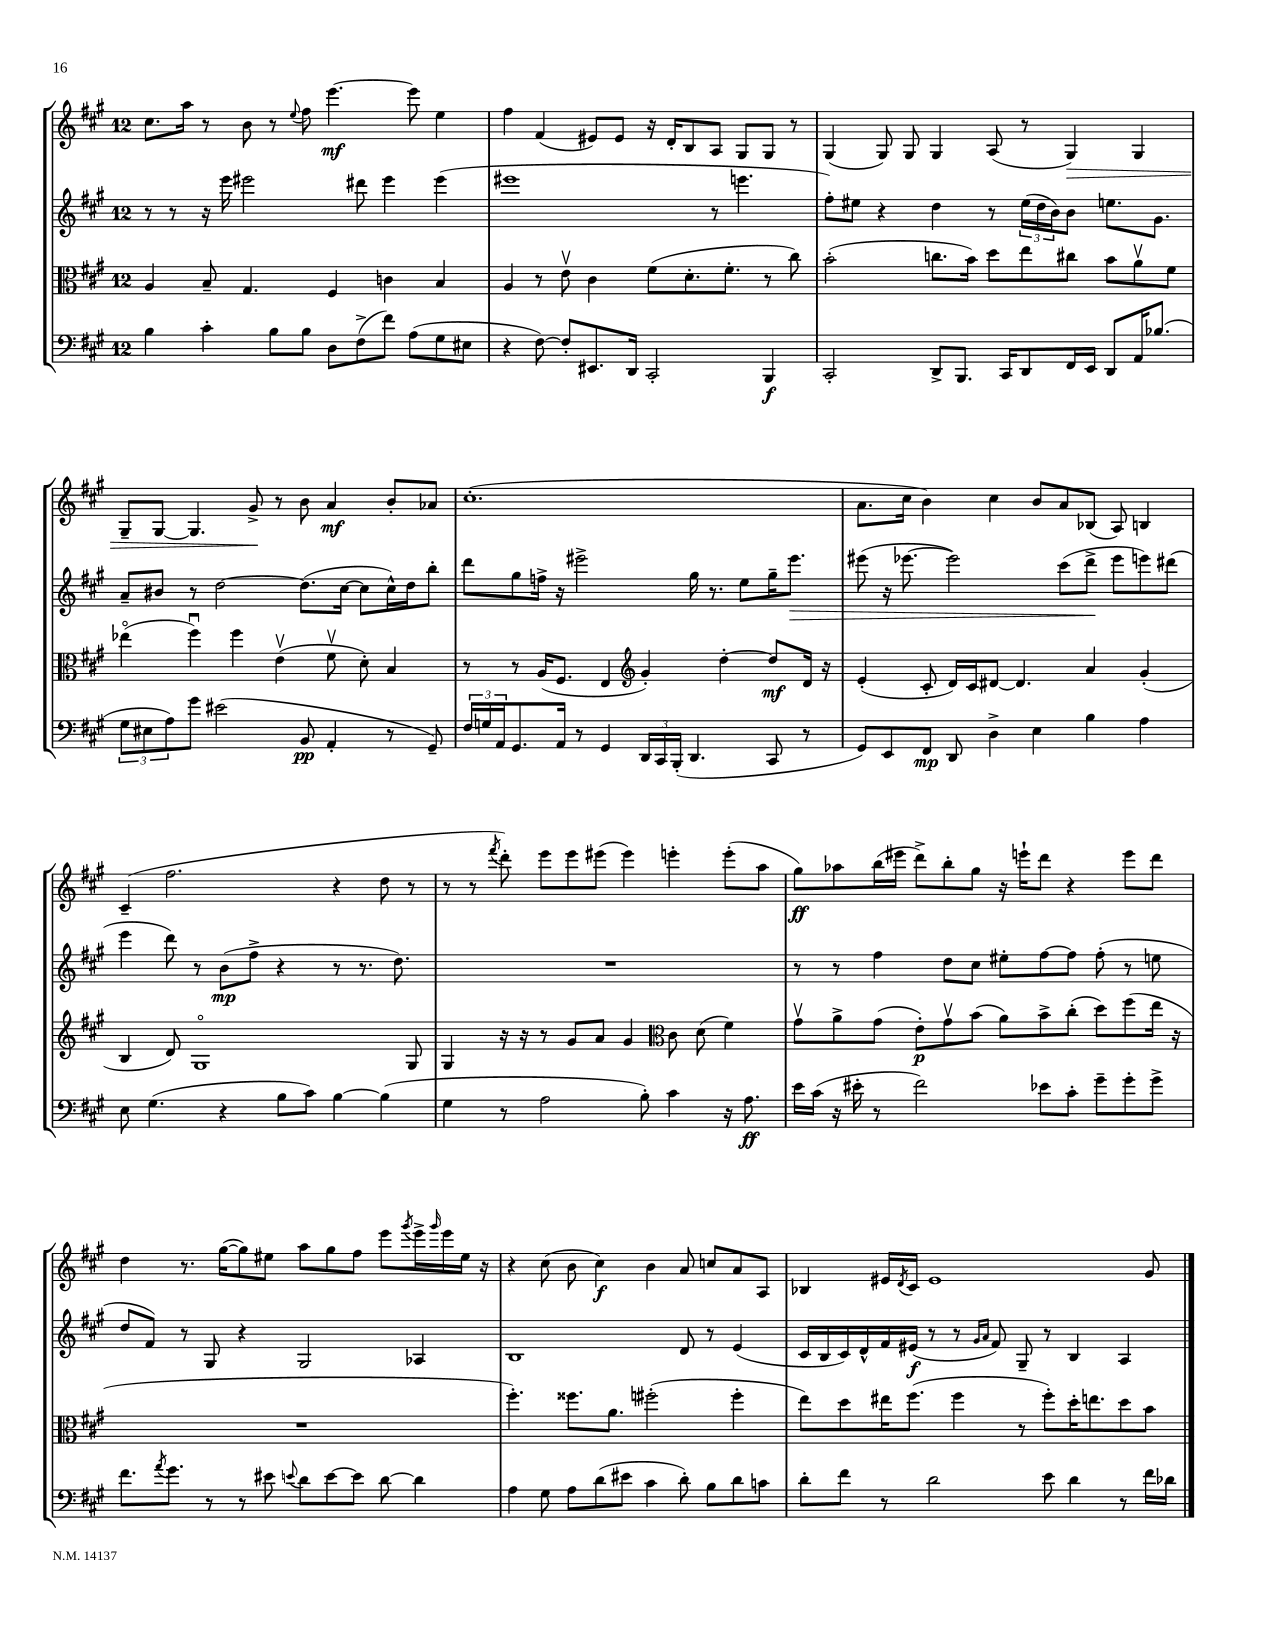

**kern	**dynam	**kern	**dynam	**kern	**dynam	**kern	**dynam
*part4	*part4	*part3	*part3	*part2	*part2	*part1	*part1
*staff4	*staff4	*staff3	*staff3	*staff2	*staff2	*staff1	*staff1
*clefF4	*	*clefC3	*	*clefG2	*	*clefG2	*
*k[f#c#g#]	*	*k[f#c#g#]	*	*k[f#c#g#]	*	*k[f#c#g#]	*
*M12/8	*	*M12/8	*	*M12/8	*	*M12/8	*
=10	=10	=10	=10	=10	=10	=10	=10
4B\	.	4A/	.	8r	.	8.cc#\L	.
.	.	.	.	8r	.	.	.
.	.	.	.	.	.	16aa\Jk	.
4c#'\	.	8B~/	.	16r	.	8r	.
.	.	.	.	16eee\	.	.	.
.	.	4.G#/	.	2eee#X\	.	8b\	.
8B\L	.	.	.	.	.	8r	.
.	.	.	.	.	.	8qqee/	.
8B\J	.	.	.	.	.	8ff#\	.
8D\L	.	4F#/	.	.	.	[4.eee\	mf
(8F#^\	.	.	.	8ddd#X\	.	.	.
8f#\J)	.	4cn\	.	4eee#\	.	.	.
(8A\L	.	.	.	.	.	8eee\]	.
8G#\	.	4B/	.	(4eee#\	.	4ee\	.
8E#X\J	.	.	.	.	.	.	.
=11	=11	=11	=11	=11	=11	=11	=11
4r	.	4A/	.	1eee#X	.	4ff#\	.
[8F#\)	.	8r	.	.	.	(4f#/	.
8F#'/L]	.	8ev\	.	.	.	.	.
8.EE#X/	.	4c#\	.	.	.	8e#X/L)	.
.	.	.	.	.	.	8e#/J	.
16DD/Jk	.	.	.	.	.	.	.
2CC#'/	.	(8f#\L	.	.	.	16r	.
.	.	.	.	.	.	16d'/KL	.
.	.	8.d'\	.	.	.	8B/	.
.	.	.	.	8r	.	8A/J	.
.	.	8.f#'\J	.	.	.	.	.
.	.	.	.	4.eeen\	.	8G#/L	.
4BBB/	f	8r	.	.	.	8G#/J	.
.	.	8cc#\)	.	.	.	8r	.
=12	=12	=12	=12	=12	=12	=12	=12
2CC#'/	.	(2b'\	.	8ff#'\L)	.	(4G#/	.
.	.	.	.	8ee#X\J	.	.	.
.	.	.	.	4r	.	8G#/)	.
.	.	.	.	.	.	8G#/	.
8DD^/L	.	8.ccn\L	.	4dd\	.	4G#/	.
8.BBB/J	.	.	.	.	.	.	.
.	.	16b\Jk)	.	.	.	.	.
.	.	8dd\L	.	8r	.	(8A/	.
16CC#/KL	.	.	.	.	.	.	.
8DD/	.	8ee\	.	(24ee#\LL	.	8r	.
.	.	.	.	24dd\	.	.	.
.	.	.	.	24b\J)	.	.	.
!	!	!	!	!	!	!	!LO:HP:b
16FF#/L	.	8cc#X\J	.	8b\J	.	4G#/)	>
16EE/JJ	.	.	.	.	.	.	.
8DD/L	.	8b\L	.	8.een\L	.	.	.
16AA/K	.	8av\	.	.	.	4G#/	.
(8.B-X/J	.	.	.	8.g#\J	.	.	.
.	.	8f#\J	.	.	.	.	.
!!LO:LB:g=z
=13	=13	=13	=13	=13	=13	=13	=13
12G#\L	.	(4ee-X\	.	8a~/L	.	8G#~/L	.
12E#X\	.	.	.	.	.	.	.
.	.	.	.	8b#X/J	.	[8G#/J	.
12A\)	.	.	.	.	.	.	.
8g#\J	.	4ff#u\)	.	8r	.	4.G#/]	.
(2e#X\	.	.	.	[2dd\	.	.	.
.	.	4ff#\	.	.	.	.	.
.	.	.	.	.	.	8g#^/	.
.	.	(4ev\	.	.	.	8r	]
8BB/	pp	.	.	(8.dd\L]	.	8b\	.
4AA'/	.	8f#v\	.	.	.	4a/	mf
.	.	.	.	[16cc#\Jk	.	.	.
.	.	8d'\)	.	8cc#\L]	.	.	.
8r	.	4B/	.	16cc#^^\L)	.	8b'/L	.
.	.	.	.	16dd\J	.	.	.
8GG#~/)	.	.	.	8bb'\J	.	8a-X/J	.
=14	=14	=14	=14	=14	=14	=14	=14
24F#/LL	.	8r	.	8ddd\L	.	(1.cc#'	.
24Gn/	.	.	.	.	.	.	.
24AA/J	.	.	.	.	.	.	.
8.GG#/	.	8r	.	8gg#\	.	.	.
.	.	(16A/KL	.	16ffn^\Jk	.	.	.
16AA/Jk	.	8.F#/J	.	16r	.	.	.
8r	.	.	.	2eee#X^\	.	.	.
4GG#/	.	4E/	.	.	.	.	.
*	*	*clefG2	*	*	*	*	*
24DD/LL	.	4g#'/)	.	.	.	.	.
24CC#/	.	.	.	.	.	.	.
(24BBB'/JJ	.	.	.	.	.	.	.
4.DD/	.	.	.	16gg#\	.	.	.
.	.	.	.	8.r	.	.	.
.	.	[4dd'\	.	.	.	.	.
.	.	.	.	8ee\L	.	.	.
8CC#/	.	8dd/L]	mf	16gg#~\K	.	.	.
!	!	!	!	!	!LO:HP:b	!	!
.	.	.	.	8.eee#\J	>	.	.
8r	.	16d/Jk	.	.	.	.	.
.	.	16r	.	.	.	.	.
=15	=15	=15	=15	=15	=15	=15	=15
8GG#/L)	.	(4e'/	.	(8eee#X\	.	8.a\L	.
8EE/	.	.	.	16r	.	.	.
.	.	.	.	[8.eee-X\	.	16cc#\Jk	.
8FF#/J	mp	8c#'/	.	.	.	4b\)	.
8DD/	.	16d/LL)	.	2eee-\])	.	.	.
.	.	16c#/J	.	.	.	.	.
4D^\	.	[8d#X/J	.	.	.	4cc#\	.
.	.	4.d#/]	.	.	.	.	.
4E\	.	.	.	.	.	8b/L	.
.	.	.	.	(8ccc#\L	.	8a/	.
4B\	.	4a/	.	8ddd^\J	.	(8B-X/J	.
.	.	.	.	8eee-\L	]	8A/)	.
4A\	.	(4g#'/	.	8eeen\)	.	4Bn/	.
.	.	.	.	(8ddd#X\J	.	.	.
!!LO:LB:g=z
=16	=16	=16	=16	=16	=16	=16	=16
8E\	.	4B/	.	4eee\	.	(4c#~/	.
(4.G#\	.	.	.	.	.	.	.
.	.	8d/)	.	8ddd\)	.	2.ff#\	.
.	.	1G#	.	8r	.	.	.
4r	.	.	.	(8b\L	mp	.	.
.	.	.	.	8ff#^\J	.	.	.
8B\L	.	.	.	4r	.	.	.
8c#\J)	.	.	.	.	.	.	.
[4B\	.	.	.	8r	.	4r	.
.	.	.	.	8.r	.	.	.
(4B\]	.	.	.	.	.	8dd\	.
.	.	.	.	8.dd\)	.	.	.
.	.	8G#/	.	.	.	8r	.
=17	=17	=17	=17	=17	=17	=17	=17
4G#\	.	4G#/	.	1.r	.	8r	.
.	.	.	.	.	.	8r	.
.	.	.	.	.	.	8qfff#/	.
8r	.	16r	.	.	.	8ddd'\)	.
.	.	16r	.	.	.	.	.
2A\	.	8r	.	.	.	8eee\L	.
.	.	8g#/L	.	.	.	8eee\	.
.	.	8a/J	.	.	.	(8eee#X\J	.
.	.	4g#/	.	.	.	4eee#\)	.
8B'\)	.	.	.	.	.	.	.
*	*	*clefC3	*	*	*	*	*
4c#\	.	8c#\	.	.	.	4eeen'\	.
.	.	(8d\	.	.	.	.	.
16r	.	4f#\)	.	.	.	(8eee'\L	.
8.A\	ff	.	.	.	.	.	.
.	.	.	.	.	.	8aa\J	.
=18	=18	=18	=18	=18	=18	=18	=18
16e\LL	.	8g#v\L	.	8r	.	8gg#\L)	ff
(16c#\JJ	.	.	.	.	.	.	.
16r	.	8a^\	.	8r	.	8aa-X\	.
16e#X'\	.	.	.	.	.	.	.
8r	.	(8g#\J	.	4ff#\	.	(16bb\L	.
.	.	.	.	.	.	16eee#X\JJ	.
2f#\)	.	8e'\L)	p	.	.	8ddd^\L)	.
.	.	8g#v\	.	8dd\L	.	8bb'\	.
.	.	(8b\J	.	8cc#\J	.	8gg#\J	.
.	.	8a\L)	.	8ee#X'\L	.	16r	.
.	.	.	.	.	.	16eeen`\KL	.
8e-X\L	.	8b^\	.	[8ff#\	.	8ddd\J	.
8c#'\J	.	(8cc#'\J	.	8ff#\J]	.	4r	.
8g#~\L	.	8dd\L)	.	(8ff#'\	.	.	.
8g#'\	.	(8ff#\	.	8r	.	8eee\L	.
8g#^\J	.	16ee\Jk	.	8een\	.	8ddd\J	.
.	.	16r	.	.	.	.	.
!!LO:LB:g=z
=19	=19	=19	=19	=19	=19	=19	=19
8.f#\L	.	1.r	.	8dd/L	.	4dd\	.
.	.	.	.	8f#/J)	.	.	.
8qa/	.	.	.	.	.	.	.
8.g#\J	.	.	.	.	.	.	.
.	.	.	.	8r	.	8.r	.
8r	.	.	.	8G#/	.	.	.
.	.	.	.	.	.	([16gg#\KL	.
8r	.	.	.	4r	.	8gg#\])	.
8e#X\	.	.	.	.	.	8ee#X\J	.
8qqen/	.	.	.	.	.	.	.
8d\L	.	.	.	2G#/	.	8aa\L	.
[8e\	.	.	.	.	.	8gg#\	.
8e\J]	.	.	.	.	.	8ff#\J	.
[8d\	.	.	.	.	.	8eee\L	.
.	.	.	.	.	.	8qggg#/	.
4d\]	.	.	.	4A-X/	.	16eee^\L	.
.	.	.	.	.	.	16qqggg#/	.
.	.	.	.	.	.	16eee\	.
.	.	.	.	.	.	16ee#\JJ	.
.	.	.	.	.	.	16r	.
=20	=20	=20	=20	=20	=20	=20	=20
4A\	.	4.ff#'\)	.	1B	.	4r	.
8G#\	.	.	.	.	.	(8cc#\	.
8A\L	.	8.ff##X\L	.	.	.	8b\	.
(8d\	.	.	.	.	.	4cc#\)	f
.	.	8.a\J	.	.	.	.	.
8e#X\J	.	.	.	.	.	.	.
4c#\	.	(2ff#X'\	.	.	.	4b\	.
8d'\)	.	.	.	8d/	.	8a/	.
8B\L	.	.	.	8r	.	8ccn/L	.
8d\	.	4ff#'\	.	(4e/	.	8a/	.
8cn\J	.	.	.	.	.	8A/J	.
=21	=21	=21	=21	=21	=21	=21	=21
8d'\L	.	8ee\L)	.	16c#/LL	.	4B-X/	.
.	.	.	.	16B/	.	.	.
8f#\J	.	8dd\	.	16c#/)	.	.	.
.	.	.	.	16d^^/	.	.	.
8r	.	16ee#X\K	.	16f#/	.	16e#X/LL	.
.	.	.	.	.	.	8qd/	.
.	.	(8.ff#\J	.	(16e#X/JJ	f	16c#/JJ	.
2d\	.	.	.	8r	.	1e#	.
.	.	4ff#\	.	8r	.	.	.
.	.	.	.	16qqg#/LL	.	.	.
.	.	.	.	16qqa/JJ	.	.	.
.	.	.	.	8f#/)	.	.	.
.	.	8r	.	8G#~/	.	.	.
8e\	.	8ff#'\L)	.	8r	.	.	.
4d\	.	16dd'\K	.	4B/	.	.	.
.	.	8.een\	.	.	.	.	.
8r	.	8dd\	.	4A/	.	.	.
16f#\LL	.	8b\J	.	.	.	8g#/	.
16d-X\JJ	.	.	.	.	.	.	.
==	==	==	==	==	==	==	==
*-	*-	*-	*-	*-	*-	*-	*-
